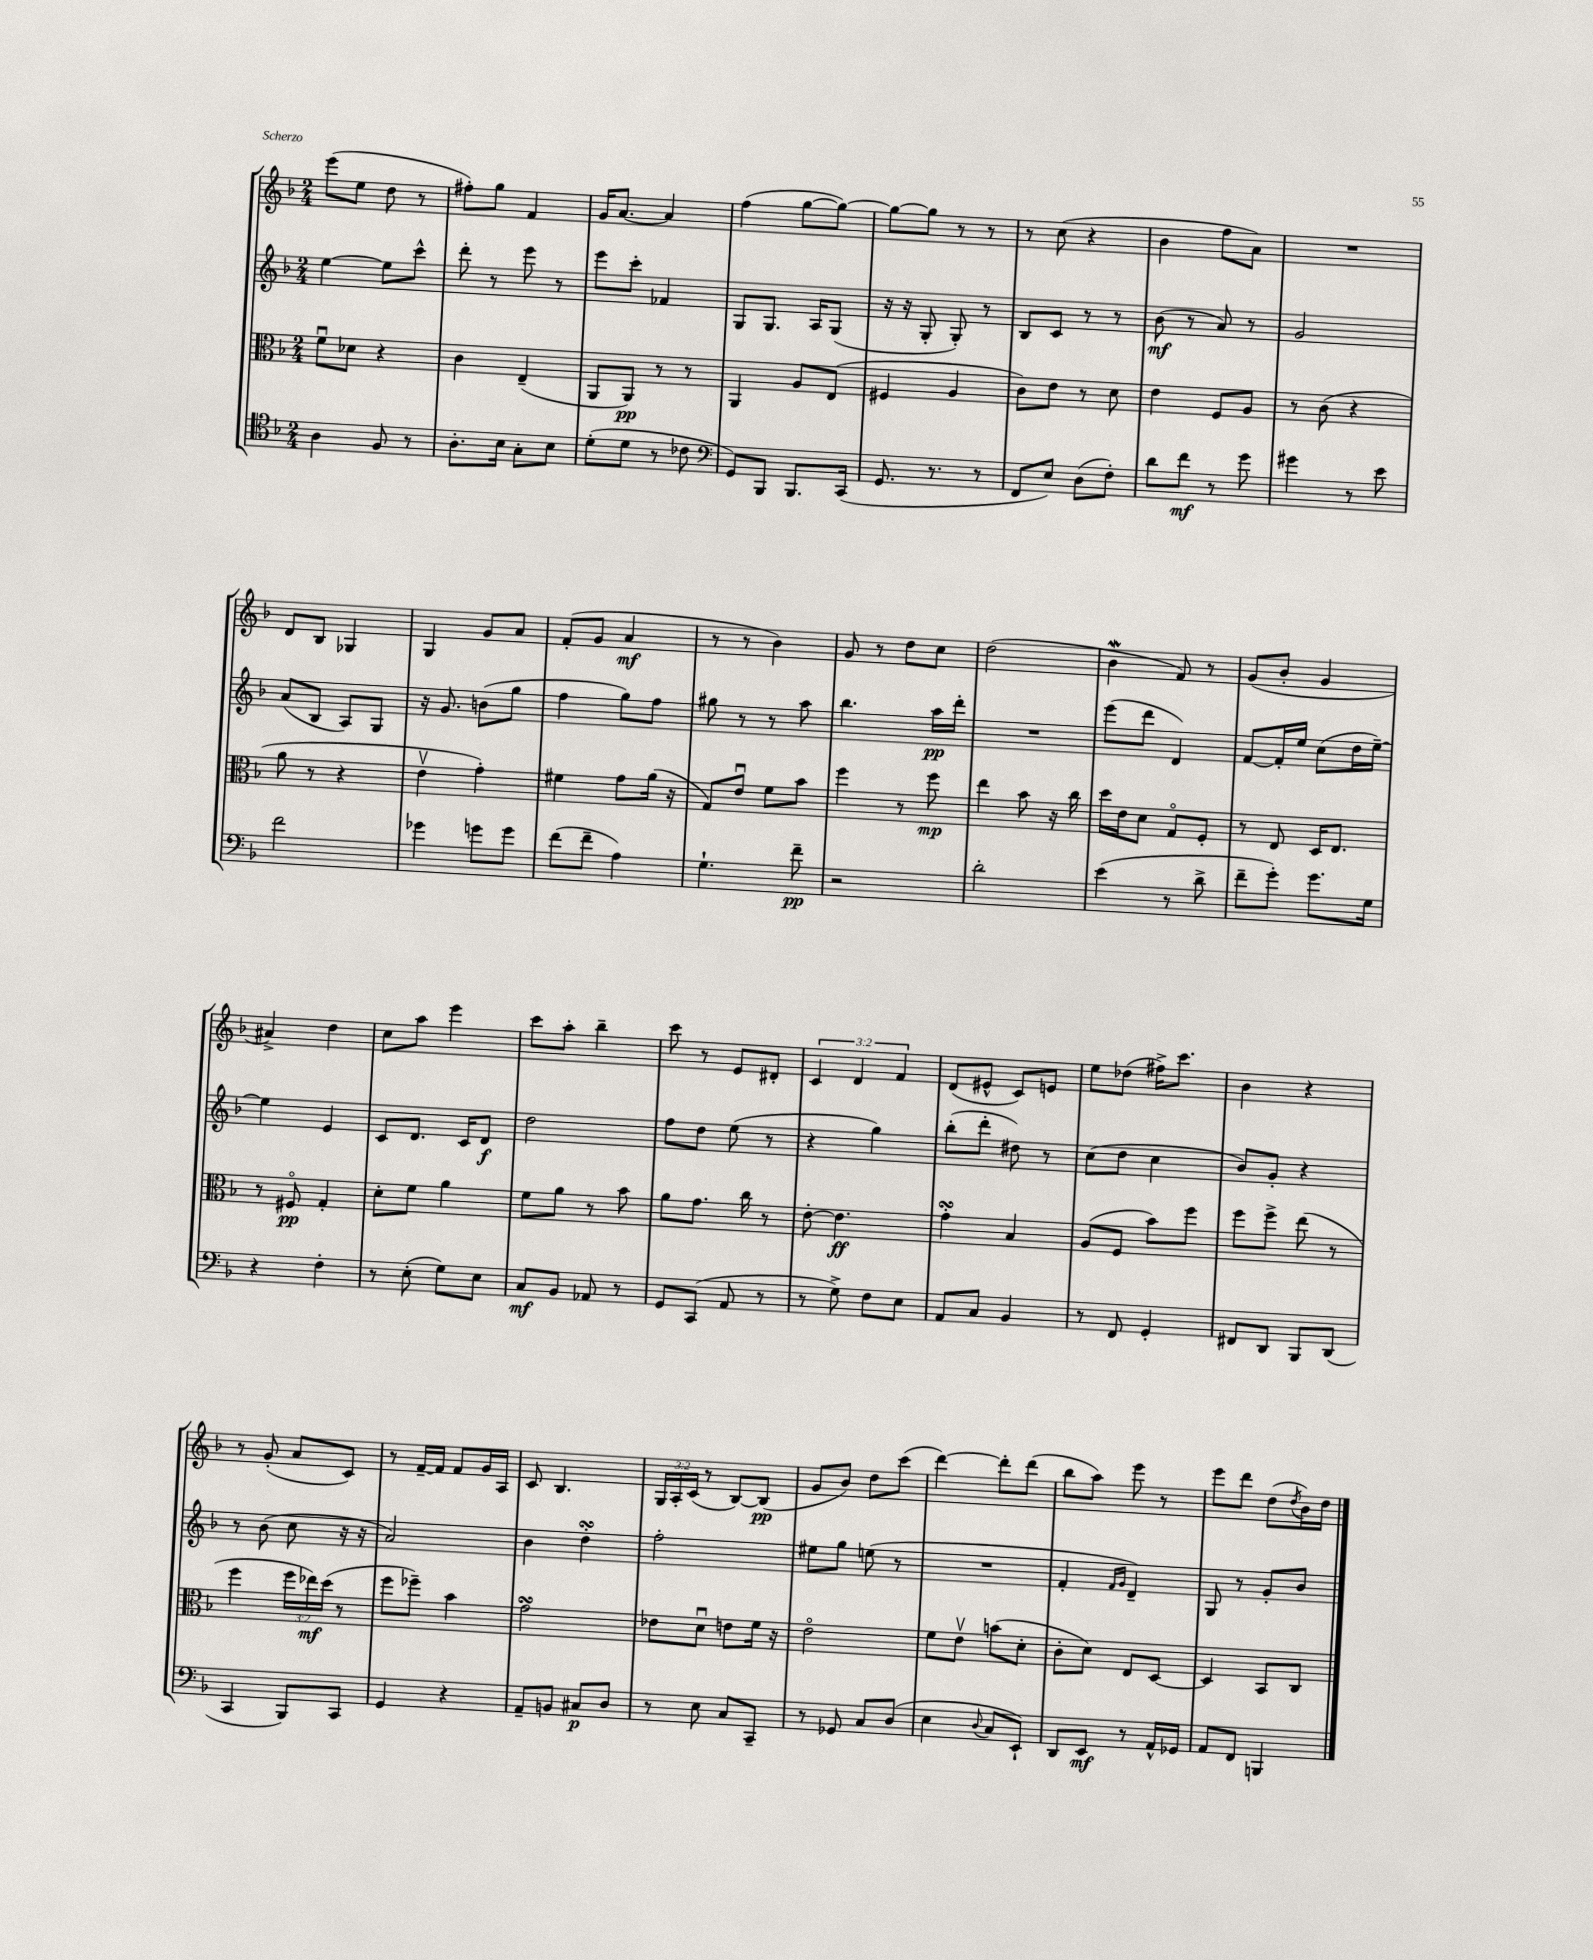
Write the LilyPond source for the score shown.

<<
\new StaffGroup <<
\new Staff = "s0" {
    \clef treble \key f \major \numericTimeSignature \time 2/4 \override Staff.TupletNumber.text = #tuplet-number::calc-fraction-text
    e'''8( e''8 d''8 r8 |
    fis''8-.) g''8 f'4 |
    g'16 a'8.~ a'4 |
    f''4( g''8~ g''8~) |
    g''8~ g''8 r8 r8 |
    r8 c''8( r4 |
    bes'4 f''8 a'8) |
    R2 |
    d'8 bes8 ges4 |
    g4 g'8 a'8 |
    f'8-.( g'8 a'4\mf |
    r8 r8 bes'4) |
    g'8 r8 d''8 c''8 |
    d''2( |
    bes'4\mordent f'8) r8 |
    g'8( bes'8-. g'4 |
    ais'4->) d''4 |
    c''8 a''8 e'''4 |
    c'''8 a''8-. bes''4-- |
    c'''8 r8 e'8 dis'8-. |
    \tuplet 3/2 { c'4 d'4 f'4 } |
    d'8( eis'8-^ c'8) e'8 |
    e''8 des''8( fis''16->) c'''8. |
    bes'4 r4 |
    r8 g'8-.( a'8 c'8) |
    r8 f'16~-- f'16 f'8 g'16 a16 |
    c'8 bes4. |
    \tuplet 3/2 { g16 a16-. c'16( } r8 bes8~) bes8\pp( |
    g'8 bes'8) d''8 c'''8( |
    d'''4~) d'''8-. d'''8( |
    bes''8 a''8) e'''8 r8 |
    e'''8 d'''8 d''8( \acciaccatura { d''8 } bes'16) d''16 \bar "|." |
}
\new Staff = "s1" {
    \clef treble \key f \major \numericTimeSignature \time 2/4
    e''4~ e''8 c'''8-^ |
    d'''8-. r8 e'''8 r8 |
    e'''8 c'''8-. fes'4 |
    g8 g8. a16 g8( |
    r16 r16 g8-. g8-.) r8 |
    bes8 c'8 r8 r8 |
    bes'8\mf( r8 a'8) r8 |
    g'2 |
    a'8( bes8 a8) g8 |
    r16 g'8. b'8( g''8 |
    f''4 g''8) f''8 |
    gis''8 r8 r8 a''8 |
    bes''4. a''16\pp d'''16-. |
    R2 |
    e'''8( d'''8 d'4) |
    f'8~ f'16-. e''16 c''8( d''16 e''16~--) |
    e''4 e'4 |
    c'8 d'8. c'16 d'8\f |
    d''2 |
    f''8 d''8 e''8( r8 |
    r4 g''4) |
    bes''8-.( d'''8-. dis''8) r8 |
    c''8( d''8 c''4 |
    bes'8) g'8-. r4 |
    r8 bes'8( c''8 r16 r16 |
    a'2) |
    bes'4 d''4-.\turn |
    f''2-. |
    eis''8 g''8 e''8( r8 |
    R2 |
    f'4-. \grace { f'16 g'16 } d'4--) |
    g8 r8 g'8-. bes'8 \bar "|." |
}
\new Staff = "s2" {
    \clef alto \key f \major \numericTimeSignature \time 2/4 \override Staff.TupletNumber.text = #tuplet-number::calc-fraction-text
    f'8\downbow des'8 r4 |
    c'4 e4--( |
    a,8 a,8\pp) r8 r8 |
    a,4 a8 e8( |
    fis4 a4 |
    c'8) e'8 r8 d'8 |
    e'4 f8 a8 |
    r8 c'8( r4 |
    a'8 r8 r4 |
    e'4\upbow g'4-.) |
    fis'4 g'8 a'16( r16 |
    g8) e'8\downbow f'8 bes'8 |
    f''4 r8 f''8\mp |
    e''4 bes'8 r16 c''16 |
    d''16 e'16 d'8 g8\flageolet f8-. |
    r8 e8 d16 e8. |
    r8 fis8\flageolet\pp g4-. |
    d'8-. f'8 a'4 |
    f'8 a'8 r8 bes'8 |
    a'8 g'8. c''16 r8 |
    e'8~-. e'4.\ff |
    g'4-.\turn bes4 |
    a8( f8 bes'8) f''8 |
    f''8 f''8-> e''8( r8 |
    f''4 \tuplet 3/2 { f''16 ees''16\mf) d''16( } r8 |
    f''8 fes''8--) bes'4 |
    g'2\turn |
    ees'8 d'8\downbow e'8 f'16 r16 |
    e'2\flageolet |
    f'8 e'8\upbow b'8( d'8-. |
    c'8-. d'8) e8 d8~ |
    d4 bes,8 c8 \bar "|." |
}
\new Staff = "s3" {
    \clef tenor \key f \major \numericTimeSignature \time 2/4
    a4 f8 r8 |
    a8.-. bes16 g8-. bes8 |
    d'8-.( d'8 r8 ces'8 |
    \clef bass g,8) bes,,8 bes,,8. c,16( |
    g,8. r8. r8 |
    f,8 e8) d8( f8-.) |
    d'8 f'8\mf r8 g'8 |
    gis'4 r8 e'8 |
    f'2 |
    ges'4 g'8 g'8 |
    f'8( f'8-- a4) |
    g4.-! f'8--\pp |
    r2 |
    d'2-. |
    e'4( r8 d'8-> |
    f'8-- g'8-.) g'8. g16 |
    r4 f4-. |
    r8 e8-.( g8) e8 |
    c8\mf bes,8 aes,8 r8 |
    g,8 c,8( a,8 r8 |
    r8 g8->) f8 e8 |
    a,8 c8 bes,4 |
    r8 f,8 g,4-. |
    fis,8 d,8 bes,,8 d,8( |
    c,4 bes,,8) c,8 |
    g,4 r4 |
    a,8-- b,8 cis8\p d8 |
    r8 e8 c8 c,8-- |
    r8 ges,8 c8 d8( |
    e4 \appoggiatura { d8 } c8 e,8-!) |
    d,8 e,8\mf r8 a,16-^ ges,16 |
    a,8 f,8 b,,4 \bar "|." |
}
>>
>>
\layout { \context { \Score \remove "Bar_number_engraver" } }
